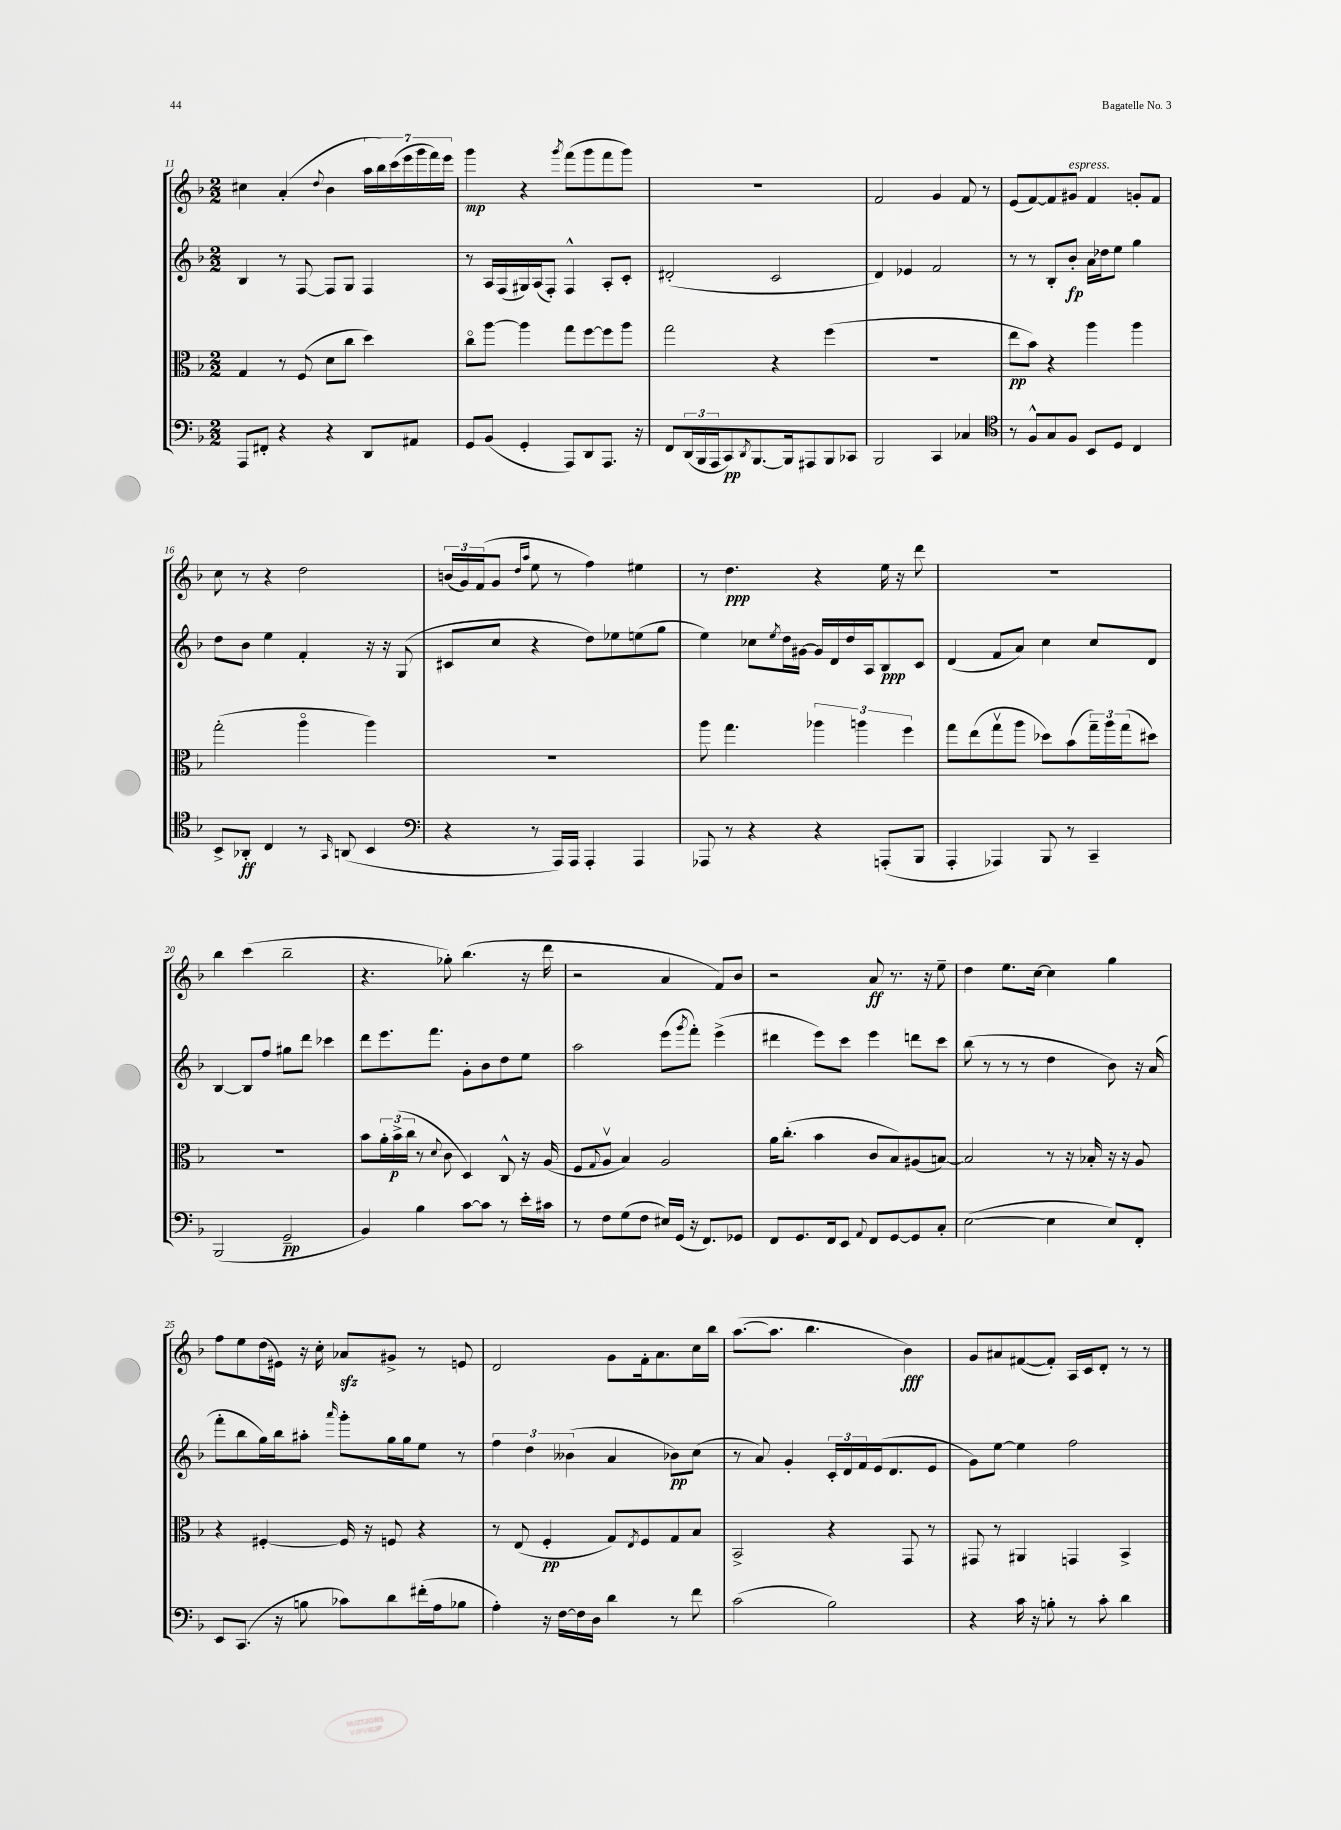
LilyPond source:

<<
\new StaffGroup <<
\new Staff = "s0" {
    \clef treble \key f \major \numericTimeSignature \time 2/2
    cis''4 a'4-.( \appoggiatura { d''8 } bes'4 \tuplet 7/4 { a''16 bes''16) c'''16( e'''16 g'''16 f'''16) e'''16 } |
    g'''4\mp r4 \acciaccatura { g'''8 } f'''8( g'''8 f'''8 g'''8) |
    R1 |
    f'2 g'4 f'8 r8 |
    e'8( f'8~) f'8 gis'8^\markup { \italic "espress." } f'4 g'8-. f'8 |
    c''8 r8 r4 d''2 |
    \tuplet 3/2 { b'16( g'16) f'16( } g'8 \grace { d''16 a''16 } e''8 r8 f''4) eis''4 |
    r8 d''4.\ppp r4 e''16 r16 d'''8 |
    R1 |
    bes''4 c'''4( bes''2-- |
    r4. ges''8-.) bes''4.( r16 d'''16 |
    r2 a'4 f'8) bes'8 |
    r2 a'8\ff r8. r16 e''8-- |
    d''4 e''8. c''16~ c''4 g''4 |
    f''8 e''8 d''16( eis'16) r16 c''16-. aes'8\sfz gis'8-> r8 e'8 |
    d'2 g'8 f'16-. a'8. c''16 bes''16 |
    a''8.~( a''8. bes''4. bes'4\fff) |
    g'8 ais'8 fis'8~( fis'8-.) a16 c'16 d'8-. r8 r8 \bar "|." |
}
\new Staff = "s1" {
    \clef treble \key f \major \numericTimeSignature \time 2/2
    bes4 r8 f8~ f8 g8 f4 |
    r8 a16 f16( gis16) a16( f8-.) f4-^ a8-. c'8-. |
    dis'2-.( c'2 |
    d'4) ees'4 f'2 |
    r8 r8 bes8-. bes'8-.\fp a'16 des''16 e''8 g''4 |
    d''8 bes'8 e''4 f'4-. r16 r16 g8( |
    cis'8 c''8 r4 d''8) ees''8 e''8( g''8 |
    e''4) ces''8 \acciaccatura { e''8 } d''16 gis'16~ gis'16 d'16 d''16 a16 bes8\ppp c'8 |
    d'4( f'8 a'8) c''4 c''8 d'8 |
    bes4~ bes8 f''8 gis''8 d'''8 ces'''4 |
    d'''8 e'''8. f'''8. g'8-. bes'8 d''8 e''8 |
    a''2 e'''8( \acciaccatura { g'''8 } f'''8-.) e'''4->( |
    dis'''4 e'''8) c'''8 e'''4 d'''8 c'''8 |
    bes''8( r8 r8 r8 d''4 bes'8) r16 a'16( |
    f'''8-. bes''8 g''16) bes''16 ais''8-. \grace { a'''16 } g'''8-. g''16 g''16 e''8 r8 |
    \tuplet 3/2 { f''4 d''4 beses'4( } a'4 bes'8\pp) c''8( |
    r8 a'8) g'4-. \tuplet 3/2 { c'16-. d'16 f'16 } e'16( d'8. e'8 |
    g'8) e''8~ e''4 f''2 \bar "|." |
}
\new Staff = "s2" {
    \clef alto \key f \major \numericTimeSignature \time 2/2
    g4 r8 f8( d'8 c''8 d''4) |
    c''8\flageolet a''8~ a''4 g''8 f''8~ f''8 a''8 |
    g''2 r4 f''4( |
    R1 |
    e''8\pp bes'8) r4 a''4 a''4 |
    g''2-.( a''4\flageolet a''4) |
    R1 |
    a''8 g''4. \tuplet 3/2 { aes''4 a''4 f''4 } |
    g''8 e''8( g''8\upbow a''8 des''8) bes'8( \tuplet 3/2 { g''16--) a''16 g''16( } dis''8) |
    R1 |
    bes'8 \tuplet 3/2 { a'16-. bes'16->\p( c''16 } r8 \appoggiatura { d'8 } c'8 d4) c8-^ r16 a16( |
    f8 \appoggiatura { g8 } a8\upbow bes4) a2 |
    a'16 c''8.-.( bes'4 c'8 bes8) ais8( b8~) |
    b2 r8 r16 bes16-. r16 r16 a8 |
    r4 fis4~-. fis16 r16 f8 r4 |
    r8 e8( f4-.\pp g8) \acciaccatura { e8 } f8 g8 bes8 |
    bes,2-> r4 g,8 r8 |
    gis,8 r8 ais,4 g,4 bes,4-> \bar "|." |
}
\new Staff = "s3" {
    \clef bass \key f \major \numericTimeSignature \time 2/2
    a,,8 fis,8-. r4 r4 d,8 ais,8 |
    g,8 bes,8( g,4-. a,,8) d,8 a,,8. r16 |
    f,8 \tuplet 3/2 { d,16( bes,,16 a,,16 } c,8\pp) \acciaccatura { d,8 } bes,,8.~ bes,,16 ais,,8 bes,,8 ces,8 |
    bes,,2 c,4 ces4 |
    \clef tenor r8 f8-^ g8 f8 bes,8 d8 c4 |
    bes,8-> aes,8-.\ff c4 r8 \grace { g,16 } a,8( bes,4 |
    \clef bass r4 r8 a,,16) a,,16 a,,4-. a,,4 |
    aes,,8 r8 r4 r4 a,,8-.( bes,,8 |
    a,,4-. aes,,4) bes,,8 r8 c,4-- |
    bes,,2( g,2--\pp |
    bes,4) bes4 c'8~ c'8 r8 e'16-. cis'16 |
    r8 f8 g8( f8 eis16) g,16( r16 f,8.) ges,8 |
    f,8 g,8. f,16 e,8 \appoggiatura { a,8 } f,8 g,8~ g,8 c8-. |
    e2~( e4 e8) f,8-. |
    e,8 c,8.( r16 b8 ces'8) d'8 fis'16-.( a16 bes8 |
    a4-.) r16 f16~ f16 d16 d'4 r8 f'8 |
    c'2( bes2) |
    r4 c'16 r16 b8-. r8 c'8-. d'4 \bar "|." |
}
>>
>>
\layout { \context { \Score currentBarNumber = #11 } }
